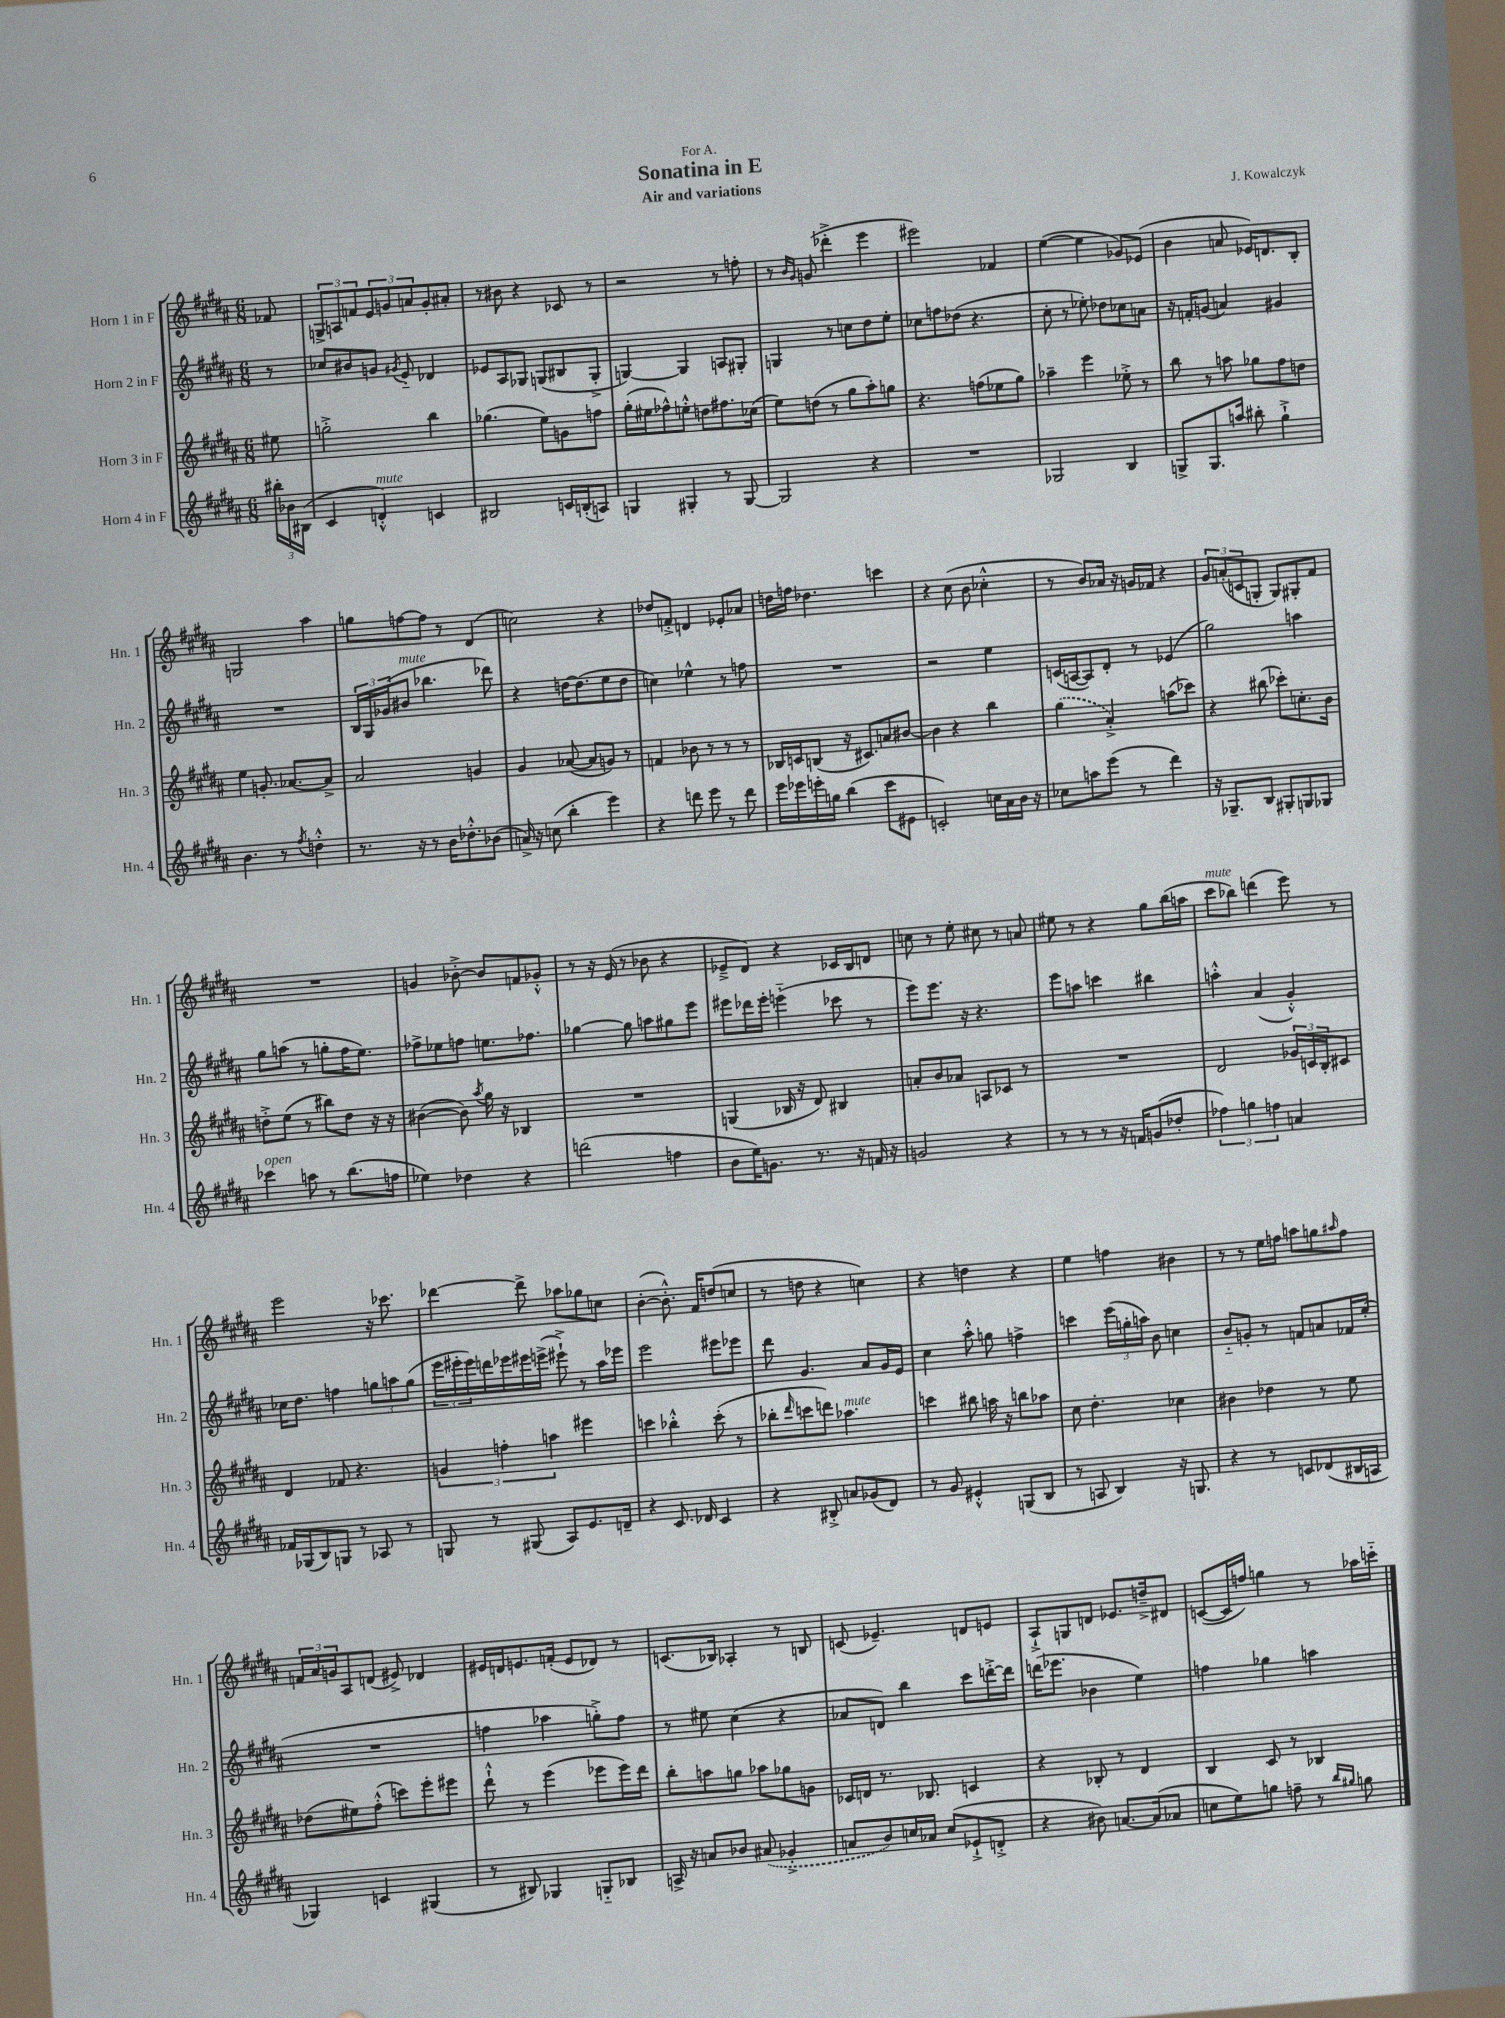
\header { title = "Sonatina in E" composer = "J. Kowalczyk" subtitle = "Air and variations" dedication = "For A." }
<<
\new StaffGroup <<
\new Staff = "s0" \with { instrumentName = "Horn 1 in F" shortInstrumentName = "Hn. 1" } {
    \clef treble \key b \major \numericTimeSignature \time 6/8 \partial 8
    fes'8 |
    \tuplet 3/2 { g8-> a8 f'8 } \tuplet 3/2 { e'8 g'8 a'8 } g'8-. ais'8-. |
    r8 bis'8 r4 ces'8 r8 |
    r2 r8 f''8-. |
    r8 \grace { b'16 gis'16 } g'8( des'''4-.-> e'''4 |
    eis'''2) fes'4 |
    e''4~( e''4 ges'8) ees'8( |
    b'4 a'8 ees'16) d'8. b8-. |
    g2 ais''4 |
    g''8 f''8~ f''8 r8 dis'4( |
    c''2) r4 |
    des''8 f'8-.-> d'4 ees'8-. aes'8 |
    d''16 f''16 des''4. c'''4 |
    r4 cis''8( b'8 ces''4-.-^ |
    r8 b'8) aes'16 r16 g'16 fes'16 r4 |
    \tuplet 3/2 { gis'8 a'8-.( c'8 } g8-. g8) gis8-. fis'8 |
    R2. |
    g'4 bes'8~-.-> bes'8 f'8 ges'8-.-^ |
    r8 r16 e'16( r8 bes'8 r4 |
    ees'8---> dis'8) r4 ces'16 b16 d'8 |
    c''8 r8 e''8-. cis''8 r8 a'8 |
    eis''8 r8 r4 gis''8 b''16( a''16 |
    cis'''8^\markup { \italic "mute" } bes''8) d'''4( e'''8) r8 |
    e'''2 r16 ces'''8. |
    des'''4~ des'''8-> aes''8 ges''8 c''8 |
    b'4~-.( b'8.-.-^) fis'16 d''8( c''8 |
    r8 d''8 r4 c''4) |
    r4 d''4 r4 |
    e''4 f''4 bis'4 |
    r8 r8 e''16 f''16 a''8 g''8 \grace { ais''16 } f''8 |
    \tuplet 3/2 { f'16 ais'16 g'16 } ais8 d'8( eis'8->) des'4 |
    eis'16 d'16 e'8. f'16-.( e'8 des'8) r8 |
    c'8.( bes16) aes4-. r8 b8 |
    c'8( ees'4.--) d'8 e'8 |
    ais8-!-> g8 d'8 ees'8. d''16---> dis'8 |
    c'8~( c'16 f''16) g''4 r8 aes''16 c'''16-_ \bar "|." |
}
\new Staff = "s1" \with { instrumentName = "Horn 2 in F" shortInstrumentName = "Hn. 2" } {
    \clef treble \key b \major \numericTimeSignature \time 6/8 \partial 8
    r8 |
    ces''8 bis'8 g'8 \acciaccatura { gis'8 } e'8-_ des'4 |
    ees'8 ais8 ges8 g8( bis8 g8-.-> |
    g4~) g4 a8 gis8-. |
    g4 r8 c''8 dis''8 e''8-. |
    ces''8 f''8 des''8( r4. |
    cis''8-. r8 ees''8-.) des''8 ces''8 a'8 |
    r16 f'16-. g'8( a'4) gis'4 |
    R2. |
    \tuplet 3/2 { b16 gis16 ges'16( } bis'8^\markup { \italic "mute" } bes''4. des'''8) |
    r4 d''16~ d''8.( e''8 d''8 |
    c''4) ees''4-^ r8 f''8 |
    R2. |
    r2 e''4 |
    c'16( a16~ a8) dis'8-. r8 ees'4( |
    gis''2) a''4 |
    gis''8 a''8( r8 g''8-. fis''16 e''8.) |
    fes''8-> ees''8 f''8 e''8. fes''8. |
    ges''4~ ges''8 a''8 gis''8 e'''8 |
    eis'''8 des'''16 eis'''16-. e'''4-_( ces'''8 r8 |
    e'''8) e'''8. r16 r4. |
    e'''8 a''8 c'''4 bis''4 |
    a''4-.-^ ais'4( gis'4-.-^) |
    ces''16 dis''8. f''4 \tuplet 3/2 { g''8 a''8 g''8( } |
    \tuplet 3/2 { e'''16 eis'''16-. eis'''16) } d'''16 ees'''16 eis'''16 e'''16->( eis'''8-!->) r8 ais''16 ees'''16 |
    e'''2 eis'''8 ees'''8 |
    dis'''8 gis'4. ais'8 gis'16 e'16 |
    cis''4 ais''8-.-^ g''8 f''4-> |
    c'''4 \tuplet 3/2 { e'''16( g''16-. a''16) } b'8 c''4 |
    b'8-_ g'8-. r8 f'8 a'8 fes'16 e''16-.( |
    R2. |
    f''4 aes''4 g''8-.->) f''8 |
    r8 eis''8 cis''4( r4 |
    aes'8 d'8) b''4 cis'''8 d'''16~-.-> d'''16 |
    d'''16( ees'''8. bes'4 e''4) |
    f''4 ges''4 a''4 \bar "|." |
}
\new Staff = "s2" \with { instrumentName = "Horn 3 in F" shortInstrumentName = "Hn. 3" } {
    \clef treble \key b \major \numericTimeSignature \time 6/8 \partial 8
    eis''8 |
    g''2-.-> b''4 |
    ges''4.( e''8) g'8 f''8 |
    gis''16-.( eis''16 fes''8-^) e''8-.-^ d''8 fis''8. ces''16( |
    e''8) d''8( r8 gis''8 ais''8-.) g''8 |
    r4. f''8( ees''8 gis''8) |
    aes''4-- e'''4 ees''8-.-> r8 |
    b''8 r8 a''8 ges''8 fis''8 d''8 |
    e''4 g'8.-. aes'8.~ aes'8-> |
    ais'2 g'4 |
    gis'4 aes'8~( aes'8 g'8) r8 |
    f'4 bes'8 r8 r8 r8 |
    bes16 c'16 b8( r16 cis'8.) a'8 bis'8~ |
    bis'4 r4 b''4 |
    \once \slurDashed gis''4( ais'4-.->) a''8( ces'''8) |
    r4 bis''8( ces'''8-.) c''8.-. b'16 |
    d''8-.-> e''8( r8 bis''8) d''8 r16 r16 |
    bis'4~( bis'8) \acciaccatura { ais''8 } gis''16 r16 bes4 |
    R2. |
    g4( bes16 r16 dis'8) bis4 |
    a'8-. b'8 aes'8 a8 ces'8 r8 |
    R2. |
    dis'2 \tuplet 3/2 { ges'16 c'16 b16-. } cis'8 |
    dis'4 fes'8 r4. |
    \tuplet 3/2 { g'4 f''4-. a''4 } eis'''4 |
    c'''4 bes''4-.-^ c'''8-.( r8 |
    bes''8-. \grace { dis'''16 } c'''8 d'''8) aes''4.^\markup { \italic "mute" } |
    c'''4 bis''8 a''16 r16 b''8 aes''8 |
    cis''8 dis''4.-. ces''4 |
    bis'4 des''4 r8 e''8 |
    des''8( eis''8) fis''8-.-^( c'''8) e'''8-. eis'''8 |
    dis'''8-!-^ r8 e'''4( ees'''8 ees'''16) dis'''16 |
    b''8-. a''8 g''8 aes''8 ges''8 g'8 |
    ces'16 d'16 r8. bes8. c'4 |
    r4 bes8-. r8 dis'4 |
    b4 cis'8 r8 bes4 \bar "|." |
}
\new Staff = "s3" \with { instrumentName = "Horn 4 in F" shortInstrumentName = "Hn. 4" } {
    \clef treble \key b \major \numericTimeSignature \time 6/8 \partial 8
    \tuplet 3/2 { bis''16-. bes'16 bis16( } |
    cis'4 d'4-.-^^\markup { \italic "mute" }) c'4 |
    bis2 c'16 b16-.( a8) |
    g4 gis4-. r8 gis8~ |
    gis2 r4 |
    R2. |
    ges2 b4 |
    g8-> g8. a''16 bis''8-. gis''4-!-> |
    b'4. r8 \acciaccatura { fis''8 } d''4-.-^ |
    r8. r16 r8 b'16 des''8.-.-^ bes'8( |
    a'16->) r16 c''8( b''4-. e'''4) |
    r4 d'''8 e'''8 r8 d'''8 |
    e'''16 ees'''16 e'''16-. g''16 b''4( cis'''8 eis'8 |
    c'2-.) c''16 ais'16 b'16 r16 |
    ces''8 a''8 e'''8( r8 dis'''4) |
    r16 ges8.-- b8 gis8-. g8 ges8 |
    ces'''4^\markup { \italic "open" } a''8 r8 b''8.( f''16 |
    ees''4) des''4 r4 |
    d'''2( f''4 |
    b'8 e''16) g'8. r8. r16 f'16 r16 |
    g'2 r4 |
    r8 r8 r8 r16 f'16 g'8( des''8-. |
    \tuplet 3/2 { fes''4) g''4 f''4 } a'4 |
    fes'16 ges16( b8) g8 r8 aes8 r8 |
    g8 r8 gis8( ais8) e'8. d'16-- |
    r4 cis'8. des'16 cis'4 |
    r4 bis8-.-> a'8 ges'8( dis'8) |
    r8 gis'8 eis'4-.-^ g8( b8 |
    r8 a8 b4) r16 g8. |
    r4 r8 c'8 des'8( bis16 a16 |
    ges4) c'4 gis4( |
    r8 bis8) ges4 g8-_ bes8 |
    a16-> r16 a'8 bes'8 \once \slurDashed ais'8( ges'4-.-> |
    a'8 b'8) c''16 aes'16 c''8( ees'8-!-> d'8-.-> |
    r4 bis'8) a'8.~ a'16( aes'8 |
    c''8 e''8) g''8 f''8-- r8 \grace { b''16 gis''16 } g''8 \bar "|." |
}
>>
>>
\layout { \context { \Score \remove "Bar_number_engraver" } }
